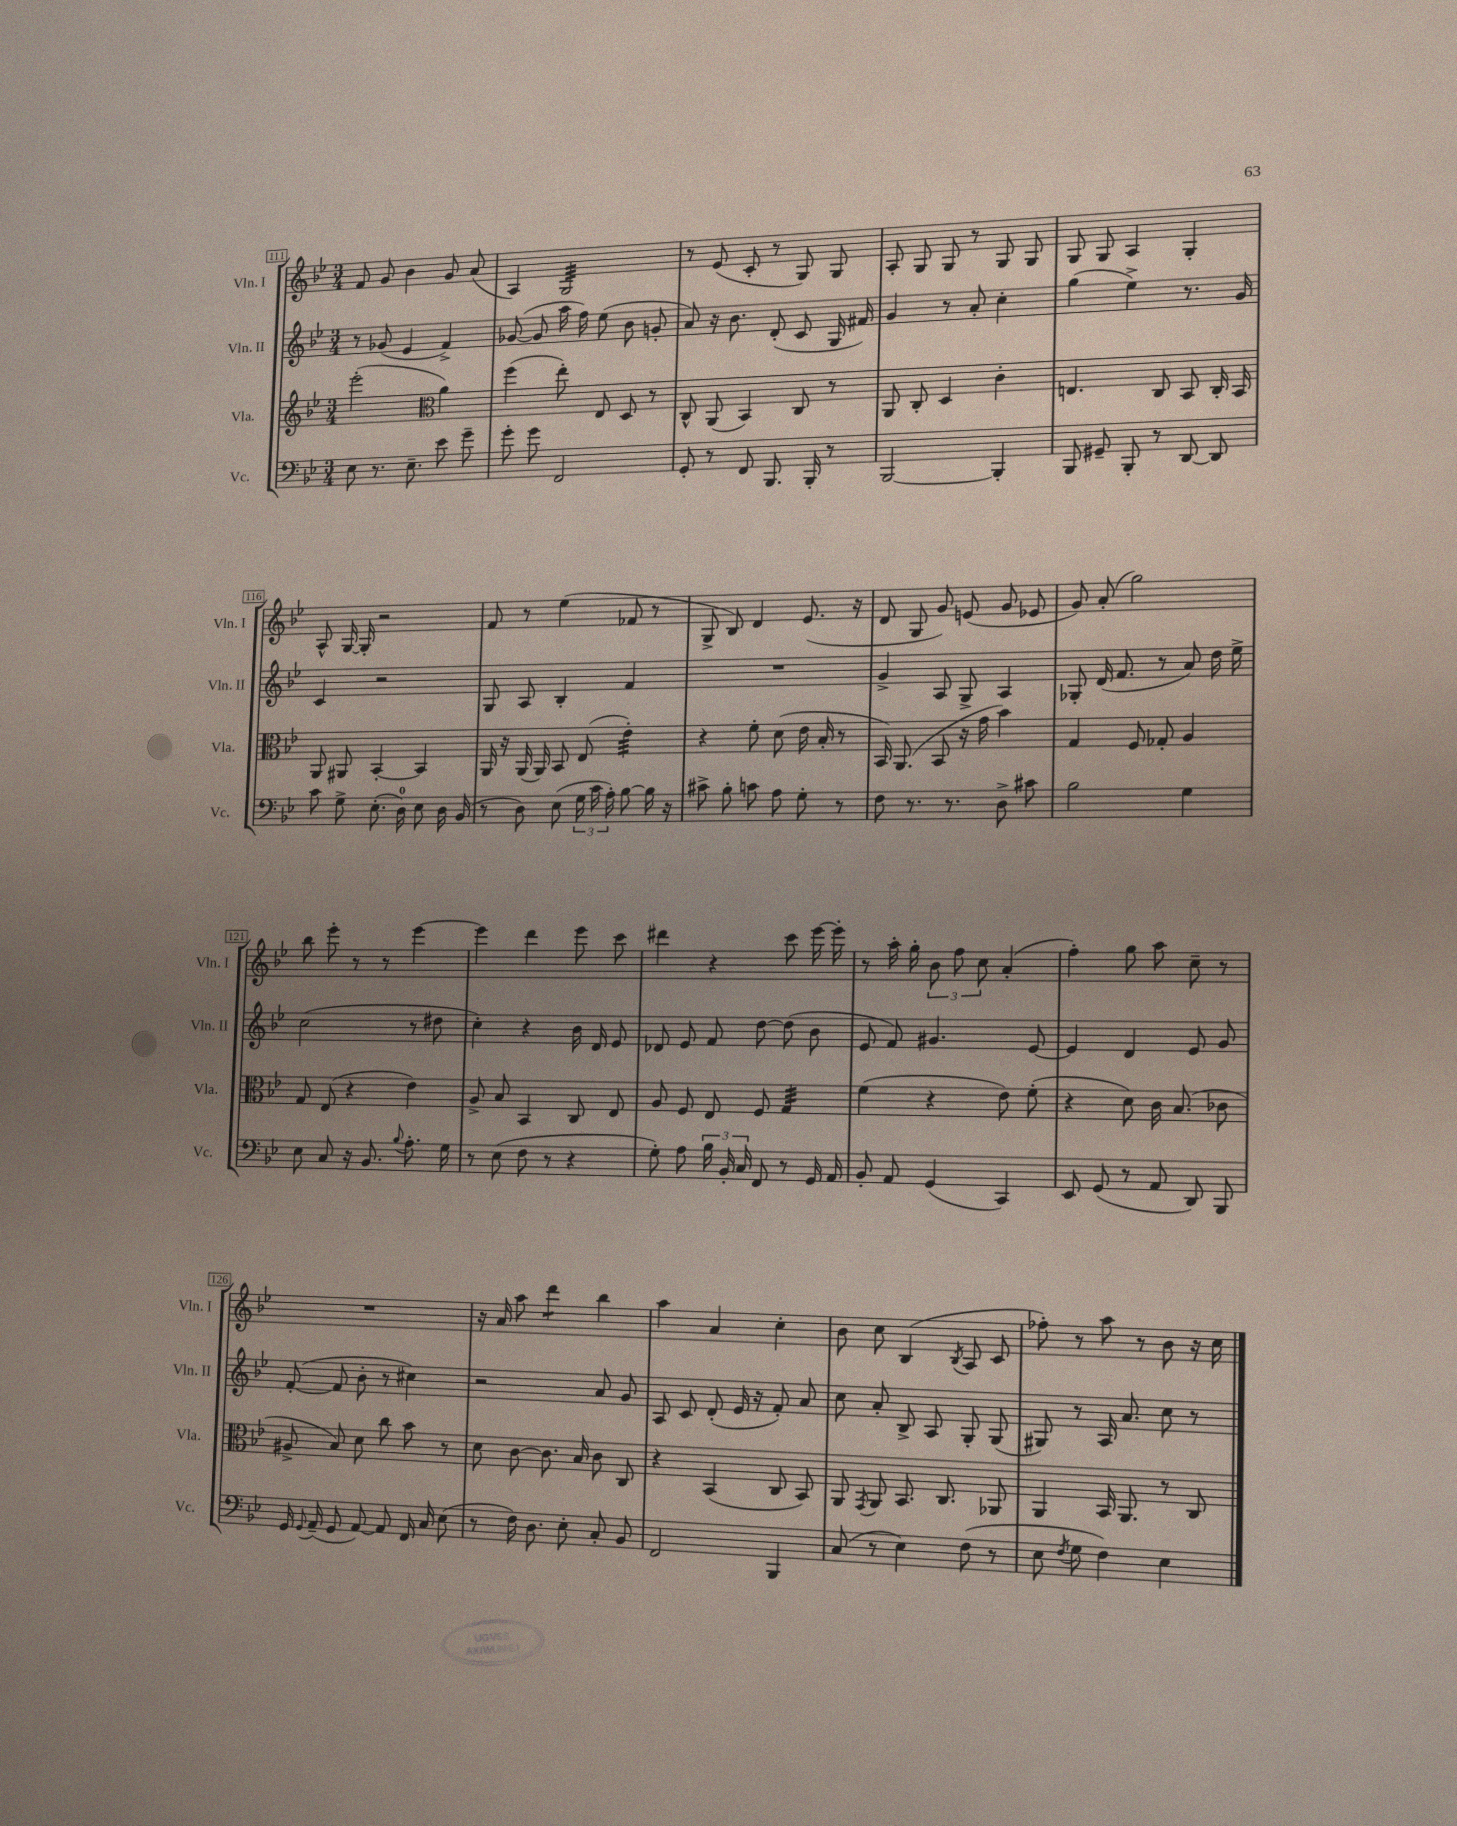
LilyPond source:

<<
\new StaffGroup <<
\new Staff = "s0" \with { instrumentName = "Vln. I" shortInstrumentName = "Vln. I" } {
    \clef treble \key bes \major \numericTimeSignature \time 3/4
    \autoBeamOff f'8 g'8 bes'4 g'8 a'8( |
    a4) g2:32 |
    r8 ees'8( c'8-. r8 g8) g8 |
    a8-. g8 g8 r8 g8 g8 |
    g8 g8 a4 g4-. |
    a8-^ g16~ g16-. r2 |
    f'8 r8 ees''4( fes'8 r8 |
    g8-> bes8) d'4 ees'8.( r16 |
    d'8 g8 g'8) e'8( g'8 ees'8 |
    g'8) a'8-.( g''2) |
    bes''8 ees'''8-. r8 r8 ees'''4~ |
    ees'''4 d'''4 ees'''8 c'''8 |
    dis'''4 r4 c'''8 ees'''16~ ees'''16-. |
    r8 a''16-. g''16-. \tuplet 3/2 { bes'8 f''8 c''8 } a'4-.( |
    f''4-.) g''8 a''8 c''8-- r8 |
    R2. |
    r16 a'16 a''8 d'''4:8 bes''4 |
    a''4 a'4 c''4-. |
    bes'8 c''8 bes4( \acciaccatura { bes8 } a8 c'8 |
    fes''8-.) r8 a''8 r8 bes'8 r16 c''16 \bar "|." |
}
\new Staff = "s1" \with { instrumentName = "Vln. II" shortInstrumentName = "Vln. II" } {
    \clef treble \key bes \major \numericTimeSignature \time 3/4
    \autoBeamOff r8 ges'8( ees'4 f'4->) |
    ges'8~( ges'8 a''16 f''16) ees''8( bes'8 g'8-. |
    a'8) r16 bes'8. d'8-.( c'8 g16 fis'16) |
    g'4 r8 a'8-. c''4-. |
    g''4( ees''4->) r8. g'16 |
    c'4 r2 |
    g8 a8 bes4-. f'4 |
    R2. |
    g'4-> a8 g8-> a4 |
    ges8-. d'16( f'8. r8 a'8) d''16 ees''16-> |
    c''2( r8 dis''8 |
    c''4-.) r4 bes'16 d'16 ees'8 |
    des'8 ees'8 f'8 d''8~ d''8( bes'8 |
    ees'8 f'8) gis'4. ees'8~ |
    ees'4 d'4 ees'8 g'8 |
    f'8~-.( f'8 bes'8-. r8 cis''4) |
    r2 a'8 g'8 |
    a8 c'8 d'8-.( ees'16 r16 f'8-.) a'8 |
    c''8 a'8-. bes8-> a8 g8-. g8( |
    gis8) r8 a16 a'8. c''8 r8 \bar "|." |
}
\new Staff = "s2" \with { instrumentName = "Vla." shortInstrumentName = "Vla." } {
    \clef treble \key bes \major \numericTimeSignature \time 3/4
    \autoBeamOff ees'''2-.( \clef alto a'4) |
    f''4( ees''8-.) ees8 d8 r8 |
    c8-^ a,8( bes,4) c8 r8 |
    a,8 c8-. d4 c'4-. |
    e4. c8 bes,8 c16-. bes,16 |
    a,8 ais,8 bes,4~-. bes,4 |
    a,16 r16 a,16( a,16) bes,8 ees8( ees'4:32-.) |
    r4 f'8-. d'8( ees'16 bes16-. r8 |
    bes,16) a,8.( bes,8 r16 g'16 bes'4) |
    g4 f8 ges8-. a4 |
    g8 ees8( r4 ees'4) |
    a8-> bes8 bes,4 c8 ees8 |
    a8 f8 ees8 f8 g4:32 |
    f'4( r4 ees'8) f'8-.( |
    r4 d'8) c'16 bes8.( ces'8 |
    ais8-> bes8) d'8 c''8 bes'8 r8 |
    d'8 c'8~ c'8. bes16 c'8 c8 |
    r4 bes,4( c8 bes,8) |
    a,8 \acciaccatura { g,8 } a,8 bes,8. c8. aes,8 |
    a,4 bes,16 a,8. r8 c8 \bar "|." |
}
\new Staff = "s3" \with { instrumentName = "Vc." shortInstrumentName = "Vc." } {
    \clef bass \key bes \major \numericTimeSignature \time 3/4
    \autoBeamOff ees8 r8. ees8.-- ees'8 g'8-- |
    g'8-. g'8 f,2 |
    g,8-. r8 f,8 bes,,8. bes,,16-. r8 |
    bes,,2~ bes,,4-. |
    bes,,8 gis,8-- bes,,8-. r8 d,8~ d,8 |
    c'8 g8-> ees8.-.( d16-0) ees8 d16 bes,16( |
    r8 d8) ees8( \tuplet 3/2 { g16 c'16 a16-.) } bes8~ bes16 r16 |
    cis'8-> bes8-. c'8 a8 g8-. r8 |
    f8 r8. r8. d8-> cis'8 |
    bes2 g4 |
    ees8 c8 r16 bes,8. \appoggiatura { bes8 } a8.-. g16 |
    r8 ees8( f8 r8 r4 |
    g8-.) a8 \tuplet 3/2 { bes16 bes,16-. c16 } f,8 r8 g,16 a,16 |
    bes,8-. a,8 g,4( c,4) |
    ees,8 g,8( r8 a,8 d,8) bes,,8 |
    g,16 \appoggiatura { g,8 } a,16--( g,8 a,8~) a,8 f,16 c16 ees8( |
    r8 f16) d8. ees8-. c8-. bes,8 |
    f,2 bes,,4 |
    c8( r8 ees4) f8( r8 |
    ees8 \acciaccatura { f8 } g8 f4) ees4 \bar "|." |
}
>>
>>
\layout { \context { \Score currentBarNumber = #111 \override BarNumber.stencil = #(make-stencil-boxer 0.1 0.3 ly:text-interface::print) } }
